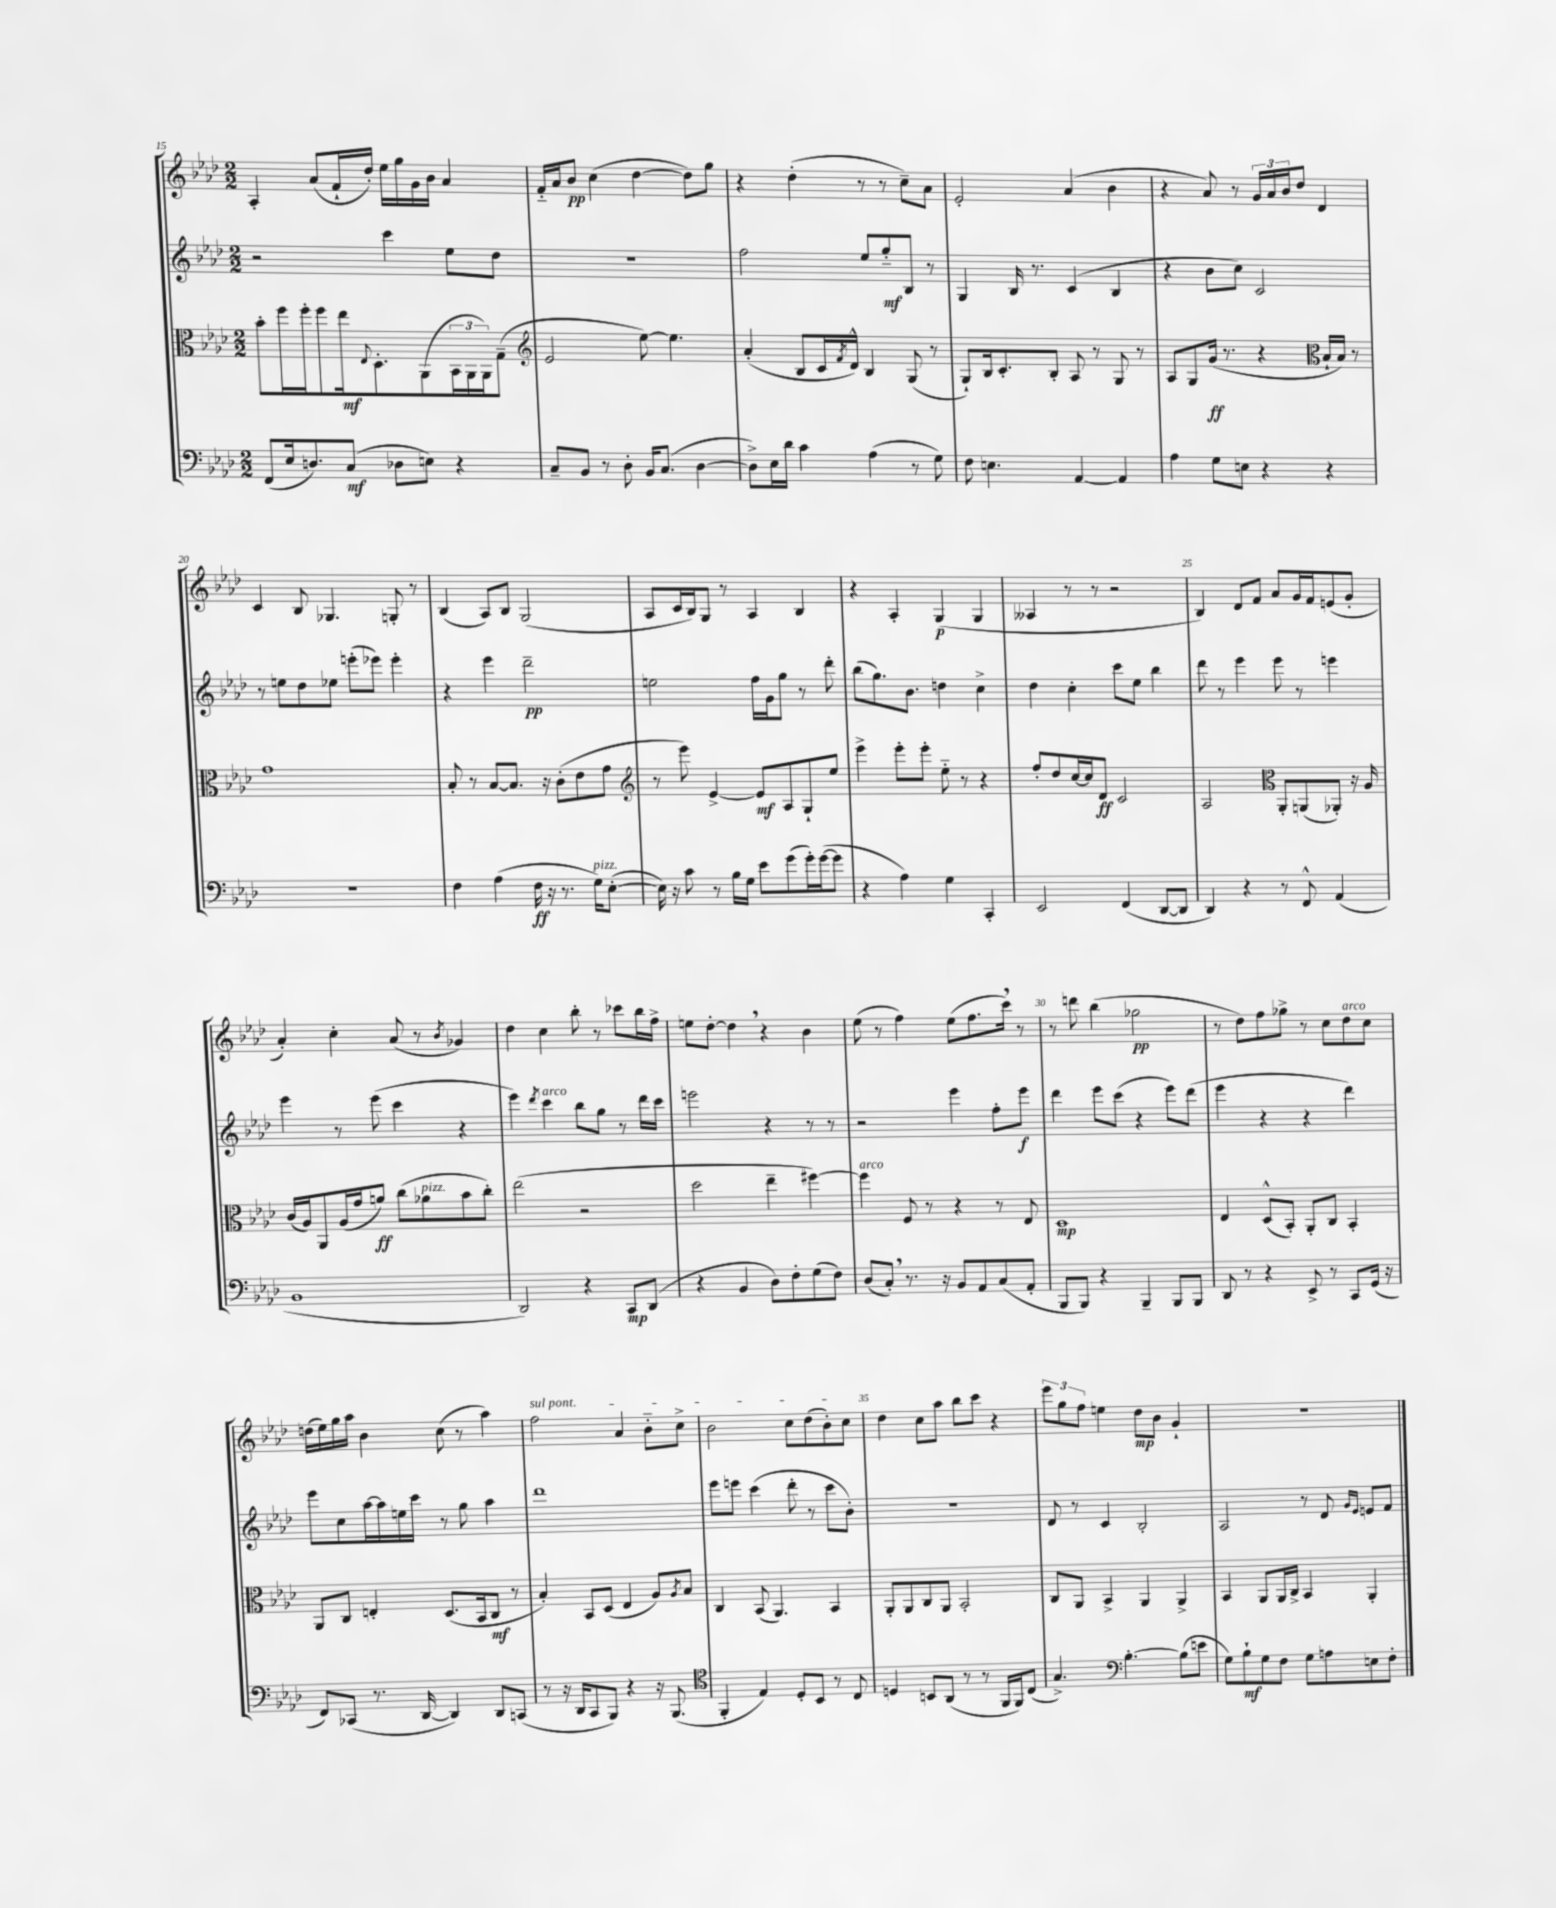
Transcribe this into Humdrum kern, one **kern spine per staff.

**kern	**dynam	**kern	**dynam	**kern	**dynam	**kern	**dynam
*part4	*part4	*part3	*part3	*part2	*part2	*part1	*part1
*staff4	*staff4	*staff3	*staff3	*staff2	*staff2	*staff1	*staff1
*clefF4	*	*clefC3	*	*clefG2	*	*clefG2	*
*k[b-e-a-d-]	*	*k[b-e-a-d-]	*	*k[b-e-a-d-]	*	*k[b-e-a-d-]	*
*M2/2	*	*M2/2	*	*M2/2	*	*M2/2	*
=15	=15	=15	=15	=15	=15	=15	=15
(8FF/L	.	8b-'\L	.	2r	.	4A-'/	.
16E-/k	.	16ff\L	.	.	.	.	.
8.Dn/)	.	16ff'\J	.	.	.	.	.
.	.	8ff\	.	.	.	(8a-/L	.
(8C/J	mf	16ee-\k	mf	.	.	16f`/L	.
.	.	8qqE-/	.	.	.	.	.
.	.	8.D-'\	.	.	.	16dd-'/JJ)	.
8D-X\L	.	.	.	4ccc\	.	16ee-\LL	.
.	.	.	.	.	.	16gg\	.
8En\J)	.	(8AA-\	.	.	.	16g\	.
.	.	.	.	.	.	16b-\JJ	.
4r	.	24BB-\L	.	8ee-\L	.	4a-/	.
.	.	24AA-\	.	.	.	.	.
.	.	24AA-\J)	.	.	.	.	.
.	.	(8G~\J	.	8dd-\J	.	.	.
=16	=16	=16	=16	=16	=16	=16	=16
*	*	*clefG2	*	*	*	*	*
8C~/L	.	2e-/	.	1r	.	16f/LL	.
.	.	.	.	.	.	16a-/J	.
8BB-/J	.	.	.	.	.	8b-/J	pp
8r	.	.	.	.	.	(4cc\	.
8D-'\	.	.	.	.	.	.	.
16BB-/KL	.	[8ee-\)	.	.	.	[4dd-\	.
(8.C/J	.	.	.	.	.	.	.
.	.	4.ee-\]	.	.	.	.	.
[4D-\	.	.	.	.	.	8dd-\L])	.
.	.	.	.	.	.	8gg\J	.
=17	=17	=17	=17	=17	=17	=17	=17
8D-^\L])	.	(4a-'/	.	2ff\	.	4r	.
16E-\L	.	.	.	.	.	.	.
16d-\JJ	.	.	.	.	.	.	.
4c\	.	8B-/L	.	.	.	(4dd-'\	.
.	.	16c/L	.	.	.	.	.
.	.	8qf/	.	.	.	.	.
.	.	16d-^^/JJ)	.	.	.	.	.
(4A-\	.	4B-/	.	8ee-/L	.	8r	.
.	.	.	.	8gg/	mf	8r	.
8r	.	(8G/	.	8B-/J	.	8cc~\L)	.
8G\)	.	8r	.	8r	.	8a-\J	.
=18	=18	=18	=18	=18	=18	=18	=18
8F\	.	8G`/L)	.	4G/	.	2e-'/	.
4.En\	.	16B-/k	.	.	.	.	.
.	.	8.c'/	.	.	.	.	.
.	.	.	.	16B-/	.	.	.
.	.	.	.	8.r	.	.	.
.	.	8B-'/J	.	.	.	.	.
[4AA-/	.	8A-/	.	(4c/	.	(4a-/	.
.	.	8r	.	.	.	.	.
4AA-/]	.	8G/	.	4B-/	.	4b-\	.
.	.	8r	.	.	.	.	.
=19	=19	=19	=19	=19	=19	=19	=19
4A-\	.	8A-/L	.	4r	.	4r	.
.	.	8G/	.	.	.	.	.
8G\L	.	(16g/Jk	ff	8b-\L	.	8a-/)	.
.	.	8.r	.	.	.	.	.
8En\J	.	.	.	8cc\J)	.	8r	.
4r	.	4r	.	2c/	.	24g/LL	.
.	.	.	.	.	.	24a-/	.
.	.	.	.	.	.	24b-/J	.
.	.	.	.	.	.	8dd-/J	.
*	*	*clefC3	*	*	*	*	*
4r	.	16B-`/LL	.	.	.	4d-/	.
.	.	16B-/JJ)	.	.	.	.	.
.	.	8r	.	.	.	.	.
!!LO:LB:g=z
=20	=20	=20	=20	=20	=20	=20	=20
1r	.	1g	.	8r	.	4c/	.
.	.	.	.	8een\L	.	.	.
.	.	.	.	8dd-\	.	8B-/	.
.	.	.	.	8ee-X\J	.	4.G-X/	.
.	.	.	.	(8eeen'\L	.	.	.
.	.	.	.	8eee-X\J)	.	.	.
.	.	.	.	4eee-'\	.	8Gn'/	.
.	.	.	.	.	.	8r	.
=21	=21	=21	=21	=21	=21	=21	=21
4F\	.	8B-'/	.	4r	.	(4B-/	.
.	.	8r	.	.	.	.	.
(4A-\	.	[8B-/L	.	4eee-\	.	8A-/L)	.
.	.	8.B-/J]	.	.	.	8B-/J	.
16F\	ff	.	.	2ddd-~\	pp	(2G/	.
16r	.	16r	.	.	.	.	.
8.r	.	(8c'\L	.	.	.	.	.
.	.	8e-\	.	.	.	.	.
!LO:TX:a:i:t=pizz.	!	!	!	!	!	!	!
16G\KL)	.	.	.	.	.	.	.
([8E-'\J	.	8g\J	.	.	.	.	.
=22	=22	=22	=22	=22	=22	=22	=22
*	*	*clefG2	*	*	*	*	*
16E-\])	.	8r	.	2een\	.	8A-/L	.
16r	.	.	.	.	.	.	.
8c\	.	8eee-\)	.	.	.	16c/L	.
.	.	.	.	.	.	16B-/J)	.
8r	.	[4e-^/	.	.	.	8G/J	.
16B-\LL	.	.	.	.	.	8r	.
16G\JJ	.	.	.	.	.	.	.
8e-\L	.	8e-/L]	mf	16ff\LL	.	4A-/	.
.	.	.	.	16g\J	.	.	.
(8g\	.	8A-/	.	8gg\J	.	.	.
16g'\L)	.	8G`/	.	8r	.	4B-/	.
([16g\J	.	.	.	.	.	.	.
8g\J]	.	8ee-/J	.	8ddd-'\	.	.	.
=23	=23	=23	=23	=23	=23	=23	=23
4r	.	4eee-^\	.	(8bb-\L	.	4r	.
.	.	.	.	8.gg\)	.	.	.
4A-\)	.	8eee-'\L	.	.	.	4A-'/	.
.	.	.	.	8.b-\J	.	.	.
.	.	8eee-'\J	.	.	.	.	.
4G\	.	8ee-\	.	4ddn\	.	(4G/	p
.	.	8r	.	.	.	.	.
4CC'/	.	4r	.	4cc^\	.	4G/	.
=24	=24	=24	=24	=24	=24	=24	=24
2EE-/	.	8ff'/L	.	4dd-\	.	4A--X/	.
.	.	8dd-/	.	.	.	.	.
.	.	[16cc/L	.	4cc'\	.	8r	.
.	.	16cc/J]	.	.	.	.	.
.	.	8d-/J	ff	.	.	8r	.
(4FF/	.	2c/	.	8ccc\L	.	2r	.
.	.	.	.	8ee-\J	.	.	.
[8DD-/L	.	.	.	4bb-\	.	.	.
8DD-/J]	.	.	.	.	.	.	.
=25	=25	=25	=25	=25	=25	=25	=25
4DD-/)	.	2A-/	.	8ddd-\	.	4B-/)	.
.	.	.	.	8r	.	.	.
4r	.	.	.	4eee-\	.	8d-/L	.
.	.	.	.	.	.	8f/J	.
*	*	*clefC3	*	*	*	*	*
8r	.	8AA-'/L	.	8eee-\	.	8a-/L	.
8FF^^/	.	(8AAn/	.	8r	.	16g/L	.
.	.	.	.	.	.	16f/J	.
(4AA-/	.	8AA-X'/J)	.	4eeen\	.	(8en/	.
.	.	16r	.	.	.	8g'/J	.
.	.	16A-/	.	.	.	.	.
!!LO:LB:g=z
=26	=26	=26	=26	=26	=26	=26	=26
1BB-	.	(16c/LL	.	4eee-\	.	4a-'/)	.
.	.	16A-/J)	.	.	.	.	.
.	.	8AA-/	.	.	.	.	.
.	.	(16A-/L	.	8r	.	4cc'\	.
.	.	16g/J	.	.	.	.	.
.	.	8an/J)	ff	(8eee-\	.	.	.
.	.	(8cc\L	.	4ccc\	.	(8a-/	.
!	!	!LO:TX:a:i:t=pizz.	!	!	!	!	!
.	.	8a-X\	.	.	.	8r	.
.	.	.	.	.	.	8qb-/	.
.	.	8b-\	.	4r	.	4g-X/)	.
.	.	8cc'\J)	.	.	.	.	.
=27	=27	=27	=27	=27	=27	=27	=27
2DD-/)	.	(2ee-\	.	4eee-\)	.	4dd-\	.
.	.	.	.	8qddd-/	.	.	.
!	!	!	!	!LO:TX:a:i:t=arco	!	!	!
.	.	.	.	4ccc\	.	4cc\	.
4r	.	2r	.	8bb-\L	.	8bb-'\	.
.	.	.	.	8gg\J	.	8r	.
8CC/L	mp	.	.	8r	.	8ccc-X\L	.
(8DD-/J	.	.	.	16ddd-\LL	.	16bb-\L	.
.	.	.	.	16ccc\JJ	.	16ff^\JJ	.
=28	=28	=28	=28	=28	=28	=28	=28
4r	.	2dd-\	.	2eeen\	.	8een\L	.
.	.	.	.	.	.	[8dd-'\J	.
4BB-/	.	.	.	.	.	4dd-,\]	.
8D-\L)	.	4ee-~\	.	4r	.	4r	.
8F'\	.	.	.	.	.	.	.
(8G\	.	[4ff#X\)	.	8r	.	4b-\	.
8F\J)	.	.	.	8r	.	.	.
=29	=29	=29	=29	=29	=29	=29	=29
!	!	!LO:TX:a:i:t=arco	!	!	!	!	!
(8D-/L	.	4ff#\]	.	2r	.	(8ee-\	.
8C',/J)	.	.	.	.	.	8r	.
8.r	.	8F/	.	.	.	4ff\)	.
.	.	8r	.	.	.	.	.
16r	.	.	.	.	.	.	.
8BB-/L	.	4r	.	4eee-\	.	(8ee-\L	.
8AA-/	.	.	.	.	.	8.ff\	.
(8C/	.	8r	.	8ff'\L	.	.	.
.	.	.	.	.	.	16ccc,\Jk)	.
8AA-'/J	.	8E-/	.	8eee-\J	f	8r	.
=30	=30	=30	=30	=30	=30	=30	=30
8BBB-/L	.	1D-	mp	4ddd-\	.	8r	.
8BBB-/J)	.	.	.	.	.	8dddn\	.
4r	.	.	.	8eee-\L	.	(4bb-\	.
.	.	.	.	(8ccc\J	.	.	.
4BBB-~/	.	.	.	4r	.	2gg-X\	pp
8BBB-/L	.	.	.	8eee-\L)	.	.	.
8BBB-/J	.	.	.	(8ddd-\J	.	.	.
=31	=31	=31	=31	=31	=31	=31	=31
8DD-/	.	4E-/	.	4eee-\	.	8r	.
8r	.	.	.	.	.	8dd-\L)	.
4r	.	(8D-^^/L	.	4r	.	8ff\	.
.	.	8BB-'/J)	.	.	.	8gg-X^\J	.
8EE-^/	.	8AA-'/L	.	4r	.	8r	.
8r	.	8C/J	.	.	.	8cc\L	.
!	!	!	!	!	!	!LO:TX:a:i:t=arco	!
8CC/L	.	4BB-'/	.	4ddd-\)	.	8dd-\	.
(16GG/Jk	.	.	.	.	.	8cc\J	.
16r	.	.	.	.	.	.	.
!!LO:LB:g=z
=32	=32	=32	=32	=32	=32	=32	=32
8FF/L)	.	8AA-/L	.	8eee-\L	.	(16ddn\LL	.
.	.	.	.	.	.	16ee-\)	.
(8CC-X/J	.	8C/J	.	8cc\	.	16gg\	.
.	.	.	.	.	.	16aa-\JJ	.
8.r	.	4En'/	.	[16aa-\L	.	4b-\	.
.	.	.	.	16aa-\]	.	.	.
.	.	.	.	16een\	.	.	.
[16DD-/	.	.	.	16ccc\JJ	.	.	.
4DD-/])	.	(8.D-/L	.	8r	.	(8cc\	.
.	.	.	.	8gg\	.	8r	.
.	.	16BB-/k	.	.	.	.	.
8DD-/L	.	8C/J	mf	4aa-\	.	4aa-\)	.
(8CCn/J	.	8r	.	.	.	.	.
=33	=33	=33	=33	=33	=33	=33	=33
!	!	!	!	!	!	!LO:TX:a:i:t=sul pont.	!
8r	.	4B-'/)	.	1ddd-	.	2ff\	.
16r	.	.	.	.	.	.	.
16DD-/KL	.	.	.	.	.	.	.
8CC/	.	8BB-/L	.	.	.	.	.
8BBB-/J)	.	(8D-/J	.	.	.	.	.
4r	.	4E-/	.	.	.	4a-/	.
16r	.	8A-/L)	.	.	.	8b-\L	.
(8.BBB-/	.	.	.	.	.	.	.
.	.	8qA-/	.	.	.	.	.
.	.	8B-/J	.	.	.	8cc^\J	.
=34	=34	=34	=34	=34	=34	=34	=34
*clefC4	*	*	*	*	*	*	*
4FF'/	.	4C/	.	8eee-\L	.	2b-\	.
.	.	.	.	8eeen\J	.	.	.
4E-/)	.	(8BB-/	.	(4ccc\	.	.	.
.	.	4.AA-/)	.	.	.	.	.
8D-'/L	.	.	.	8ddd-'\	.	8cc\L	.
8BB-/J	.	.	.	8r	.	(8dd-\	.
8r	.	4BB-/	.	8ccc\L	.	8b-'\)	.
8C/	.	.	.	8b-'\J)	.	8cc\J	.
=35	=35	=35	=35	=35	=35	=35	=35
4Dn/	.	8AA-'/L	.	1r	.	4dd-\	.
.	.	8AA-/	.	.	.	.	.
8BBn/L	.	8C/	.	.	.	8cc\L	.
(8AA-/J	.	8AA-/J	.	.	.	8aa-\J	.
8r	.	2BB-'/	.	.	.	8bb-\L	.
8r	.	.	.	.	.	8ccc\J	.
16FF/LL	.	.	.	.	.	4r	.
16FF/J)	.	.	.	.	.	.	.
(8C/J	.	.	.	.	.	.	.
=36	=36	=36	=36	=36	=36	=36	=36
4.G^/)	.	8C/L	.	8d-/	.	12eee-\L	.
.	.	.	.	.	.	12gg\	.
.	.	8AA-/J	.	8r	.	.	.
.	.	.	.	.	.	12ff\J	.
.	.	4BB-^/	.	4c/	.	4een\	.
*clefF4	*	*	*	*	*	*	*
[4.B-'\	.	.	.	.	.	.	.
.	.	4AA-/	.	2B-'/	.	8dd-\L	mp
.	.	.	.	.	.	8b-\J	.
(8B-\L]	.	4AA-^/	.	.	.	4g`/	.
8en\J	.	.	.	.	.	.	.
=37	=37	=37	=37	=37	=37	=37	=37
8G\L)	.	4BB-/	.	2A-/	.	1r	.
8B-`\	mf	.	.	.	.	.	.
8G\	.	8AA-/L	.	.	.	.	.
8F\J	.	16AA-/L	.	.	.	.	.
.	.	16C^/JJ	.	.	.	.	.
8G\L	.	4BB-/	.	8r	.	.	.
8An\	.	.	.	8d-/	.	.	.
.	.	.	.	16qqg/LL	.	.	.
.	.	.	.	16qqe-/JJ	.	.	.
8En\	.	4AA-'/	.	8en/L	.	.	.
8F'\J	.	.	.	8f/J	.	.	.
==	==	==	==	==	==	==	==
*-	*-	*-	*-	*-	*-	*-	*-
